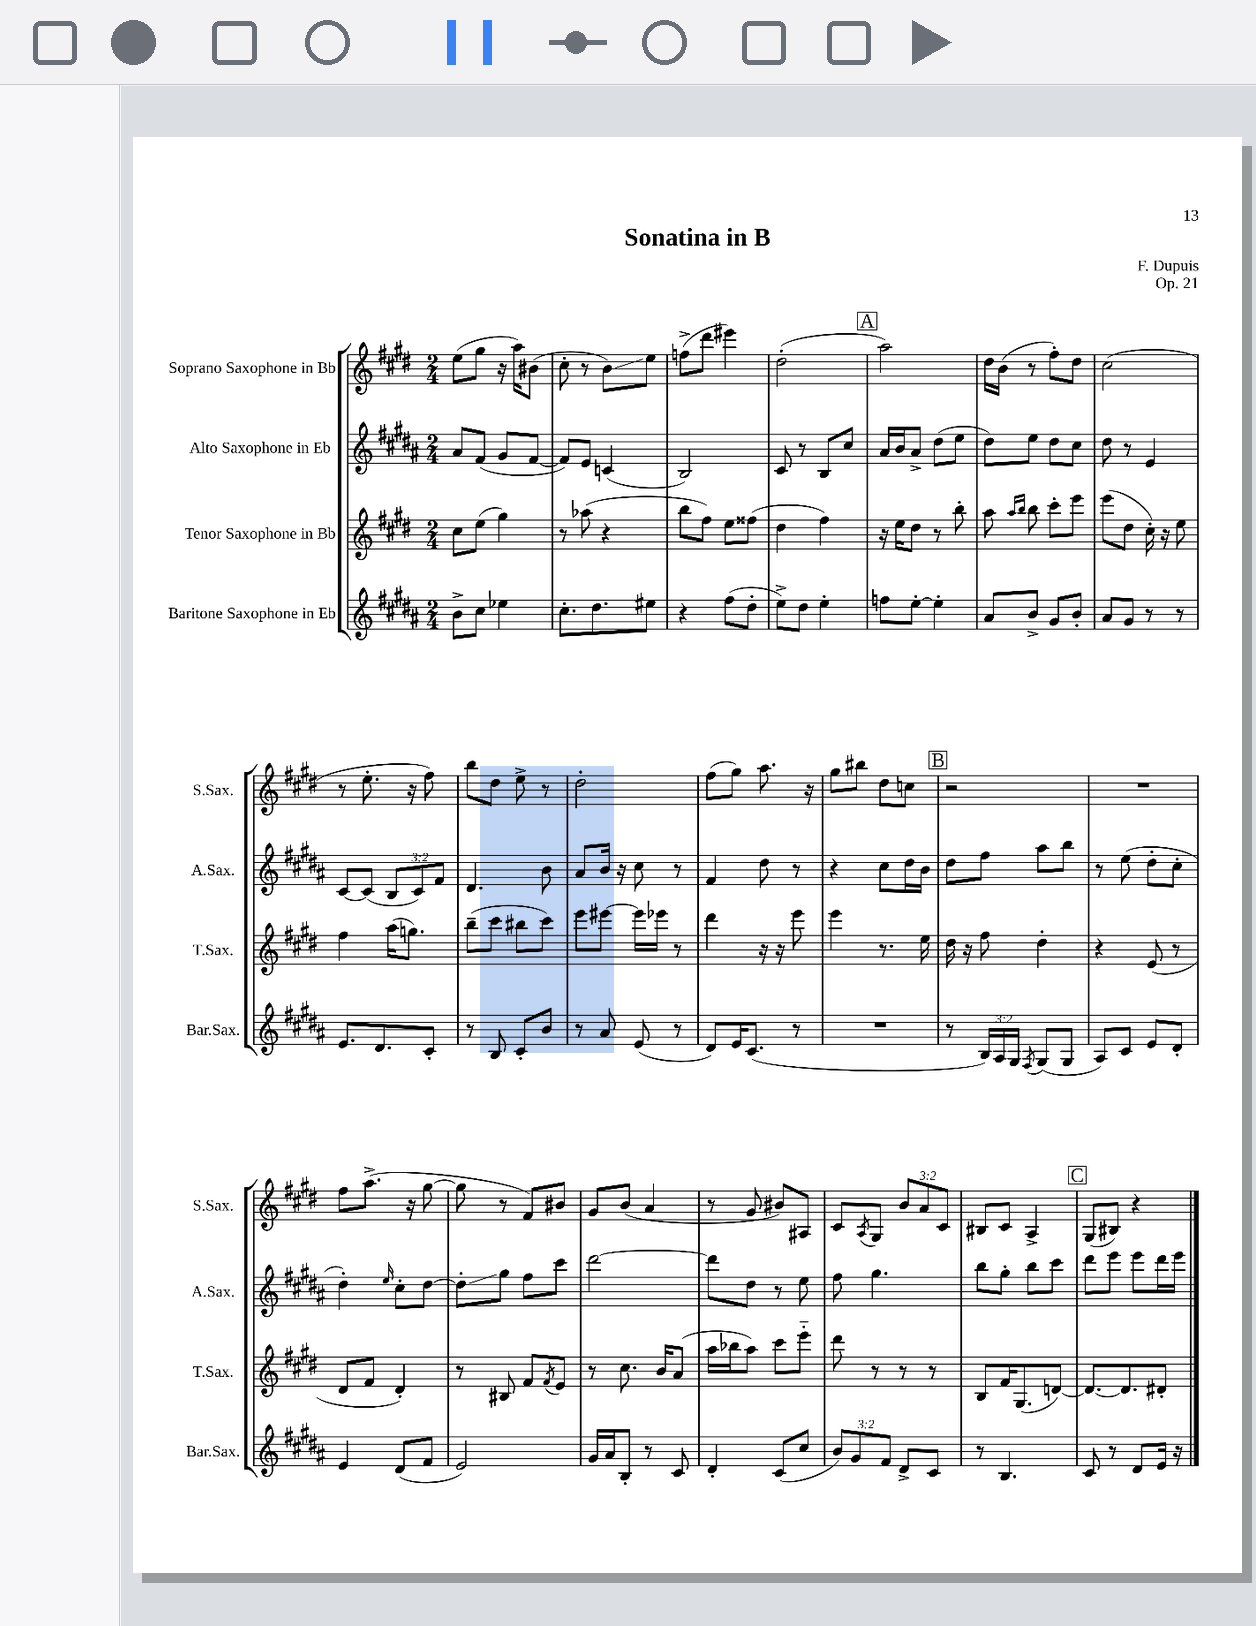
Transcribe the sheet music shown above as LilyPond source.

\header { title = "Sonatina in B" composer = "F. Dupuis" opus = "Op. 21" }
<<
\new StaffGroup <<
\new Staff = "s0" \with { instrumentName = "Soprano Saxophone in Bb" shortInstrumentName = "S.Sax." } {
    \clef treble \key e \major \numericTimeSignature \time 2/4 \override Staff.TupletNumber.text = #tuplet-number::calc-fraction-text
    e''8( gis''8 r16 a''16) bis'8( |
    cis''8-. r8 b'8\glissando) e''8 |
    f''8->( dis'''8 eis'''4) |
    dis''2-.( |
    \mark \markup { \box "A" } a''2) |
    dis''16 b'16( r8 fis''8-.) dis''8 |
    cis''2( |
    r8 e''8.-. r16 fis''8) |
    b''8 dis''8 e''8-> r8 |
    dis''2-. |
    fis''8( gis''8) a''8. r16 |
    gis''8 bis''8 dis''8 c''8 |
    \mark \markup { \box "B" } r2 |
    R2 |
    fis''8 a''8.->( r16 gis''8~ |
    gis''8 r8 fis'8) bis'8 |
    gis'8 b'8( a'4 |
    r8 gis'8 bis'8) ais8 |
    cis'8 \acciaccatura { a8 } gis8 \tuplet 3/2 { b'8 a'8 cis'8 } |
    bis8 cis'8 a4-> |
    \mark \markup { \box "C" } gis8( bis8) r4 \bar "|." |
}
\new Staff = "s1" \with { instrumentName = "Alto Saxophone in Eb" shortInstrumentName = "A.Sax." } {
    \clef treble \key b \major \numericTimeSignature \time 2/4 \override Staff.TupletNumber.text = #tuplet-number::calc-fraction-text
    ais'8 fis'8( gis'8 fis'8~ |
    fis'8) e'8 c'4( |
    b2) |
    cis'8 r8 b8 cis''8 |
    \mark \markup { \box "A" } ais'16 b'16 ais'8-> dis''8( e''8 |
    dis''8) e''8 dis''8 cis''8 |
    dis''8 r8 e'4 |
    cis'8~ cis'8( \tuplet 3/2 { b8 cis'8) fis'8 } |
    dis'4. b'8 |
    ais'8 b'16 r16 cis''8 r8 |
    fis'4 dis''8 r8 |
    r4 cis''8 dis''16 b'16 |
    \mark \markup { \box "B" } dis''8 fis''8 ais''8 b''8 |
    r8 e''8( dis''8-. cis''8-. |
    dis''4-.) \grace { e''16 } cis''8-. dis''8~ |
    dis''8-.\glissando gis''8 fis''8 cis'''8 |
    dis'''2~ |
    dis'''8 dis''8 r8 e''8 |
    fis''8 gis''4. |
    b''8 gis''8-. b''8 cis'''8 |
    \mark \markup { \box "C" } dis'''8 e'''8 e'''8 dis'''16 e'''16 \bar "|." |
}
\new Staff = "s2" \with { instrumentName = "Tenor Saxophone in Bb" shortInstrumentName = "T.Sax." } {
    \clef treble \key e \major \numericTimeSignature \time 2/4
    cis''8 e''8( gis''4) |
    r8 aes''8( r4 |
    b''8 fis''8) e''8 fisis''8( |
    dis''4 fis''4) |
    \mark \markup { \box "A" } r16 e''16 dis''8 r8 b''8-. |
    a''8 \grace { a''16 b''16 } b''8 cis'''8-. e'''8 |
    e'''8( dis''8 cis''16-.) r16 e''8 |
    fis''4 a''16( g''8.) |
    b''8--( cis'''8 bis''8 cis'''8) |
    e'''8 eis'''8~ eis'''16 ees'''16 r8 |
    dis'''4 r16 r16 e'''8 |
    e'''4 r8. e''16 |
    \mark \markup { \box "B" } dis''16 r16 fis''8 dis''4-. |
    r4 e'8( r8 |
    dis'8 fis'8 dis'4-.) |
    r8 bis8 fis'8 \acciaccatura { fis'8 } e'8 |
    r8 cis''8. b'16 a'8( |
    a''16 bes''16 a''8) cis'''8 e'''8-_ |
    dis'''8 r8 r8 r8 |
    b8 fis'16 gis8.( d'8~) |
    \mark \markup { \box "C" } d'8.~ d'8. dis'8-. \bar "|." |
}
\new Staff = "s3" \with { instrumentName = "Baritone Saxophone in Eb" shortInstrumentName = "Bar.Sax." } {
    \clef treble \key b \major \numericTimeSignature \time 2/4 \override Staff.TupletNumber.text = #tuplet-number::calc-fraction-text
    b'8-> cis''8 ees''4 |
    cis''8.-. dis''8. eis''8 |
    r4 fis''8( dis''8-. |
    e''8->) dis''8 e''4-. |
    \mark \markup { \box "A" } f''8 e''8~-. e''4-. |
    ais'8 b'8-> gis'8 b'8-. |
    ais'8 gis'8 r8 r8 |
    e'8. dis'8. cis'8-. |
    r8 b8 cis'8-. b'8 |
    r8 ais'8 e'8( r8 |
    dis'8) e'16 cis'8.( r8 |
    R2 |
    \mark \markup { \box "B" } r8 \tuplet 3/2 { b16) ais16 gis16 } \acciaccatura { fis8 } gis8( gis8 |
    ais8) cis'8 e'8 dis'8-. |
    e'4 dis'8( fis'8 |
    e'2) |
    gis'16 ais'16 b8-. r8 cis'8 |
    dis'4-. cis'8( cis''8 |
    \tuplet 3/2 { b'8) gis'8 fis'8 } dis'8-> cis'8 |
    r8 b4. |
    \mark \markup { \box "C" } cis'8 r8 dis'8 e'16 r16 \bar "|." |
}
>>
>>
\layout { \context { \Score \remove "Bar_number_engraver" } }
